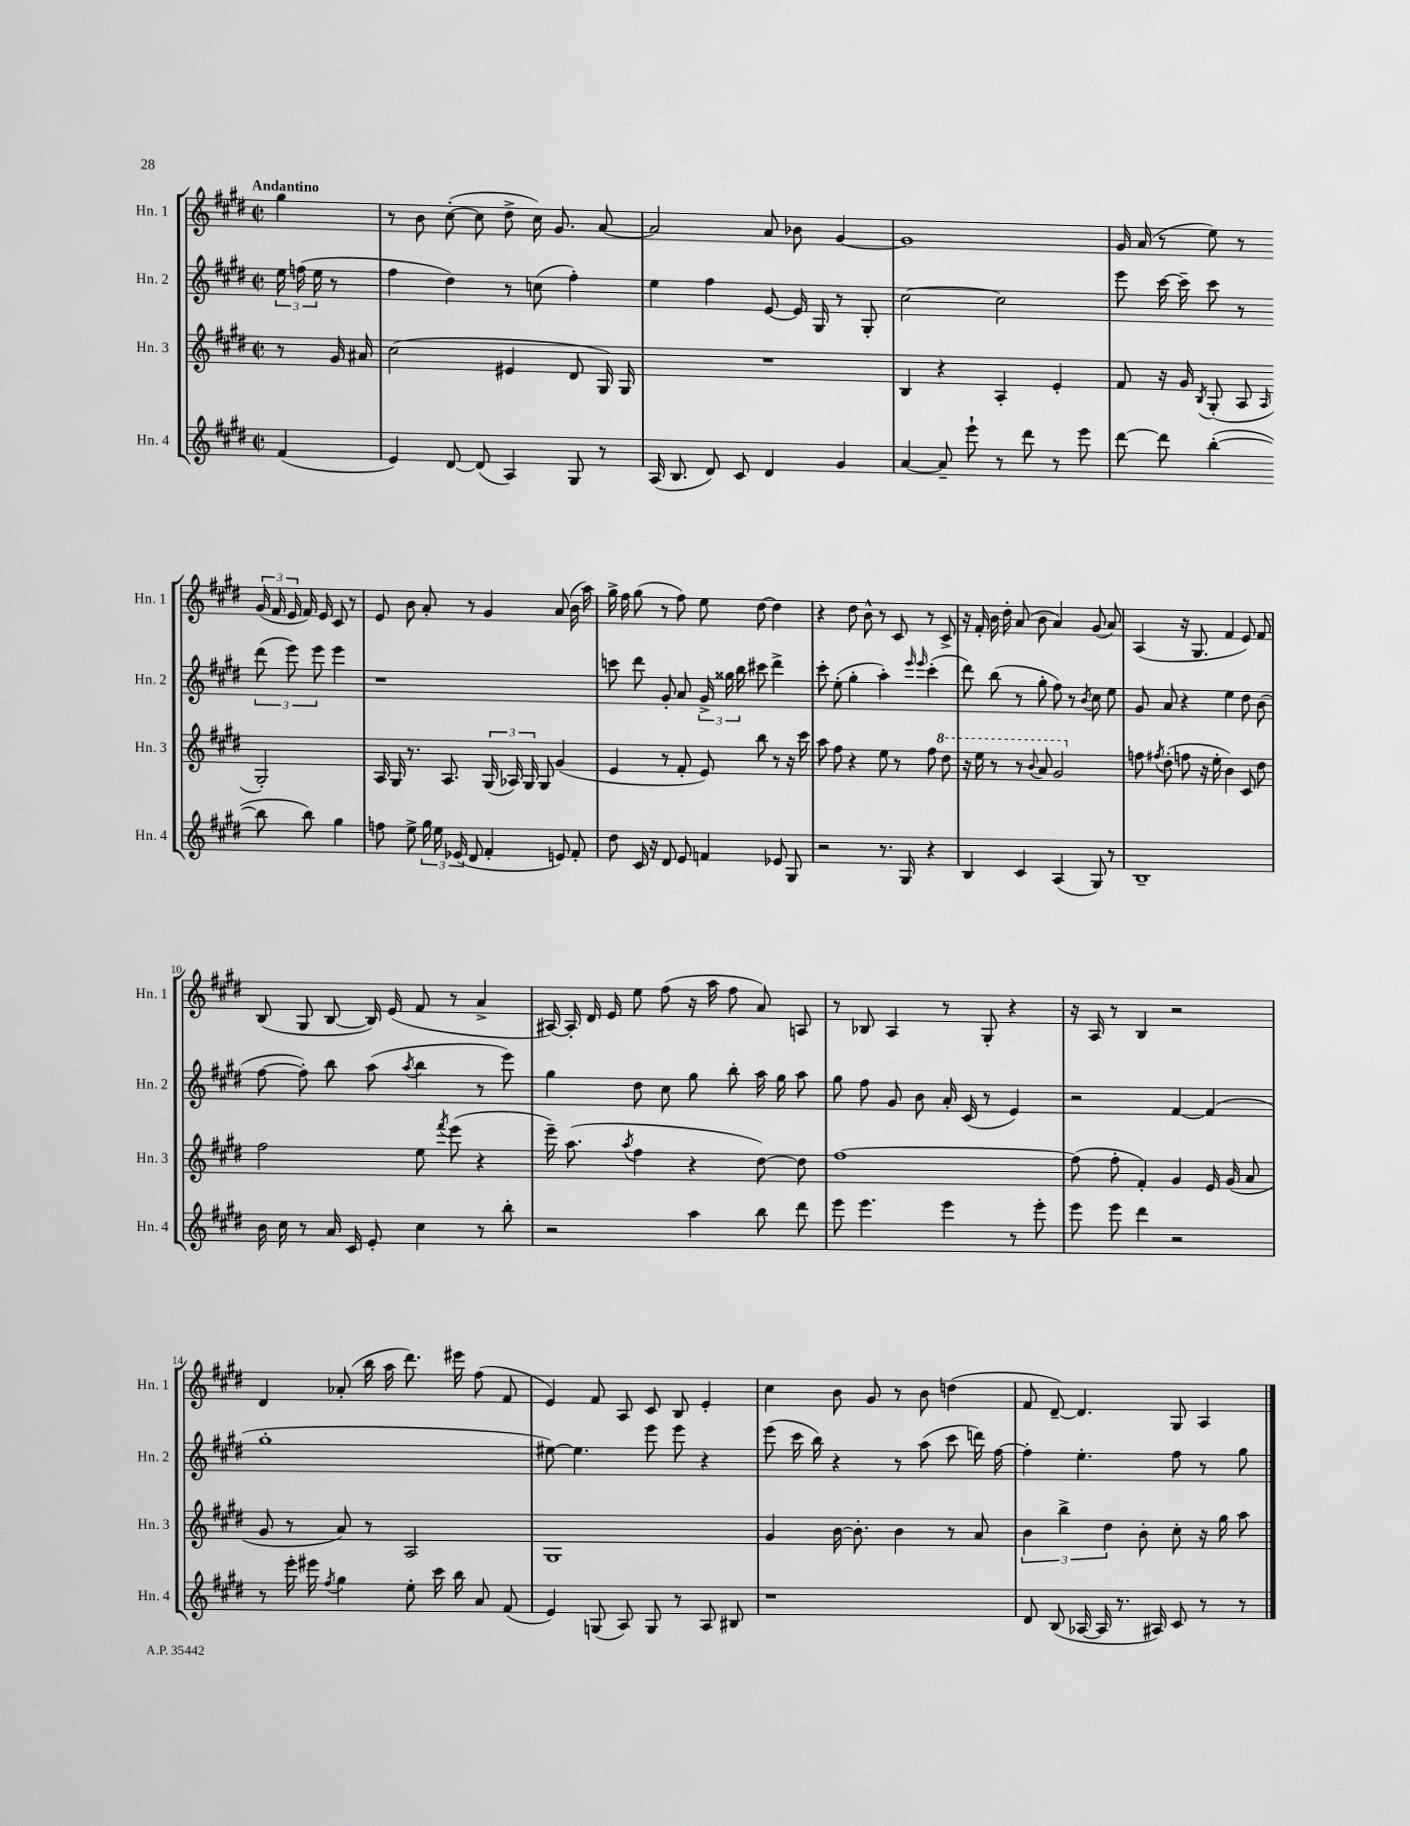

**kern	**kern	**kern	**kern
*staff4	*staff3	*staff2	*staff1
*clefG2	*clefG2	*clefG2	*clefG2
*k[f#c#g#d#]	*k[f#c#g#d#]	*k[f#c#g#d#]	*k[f#c#g#d#]
*M2/2	*M2/2	*M2/2	*M2/2
*met(c|)	*met(c|)	*met(c|)	*met(c|)
(4f#/	8r	24ee\	4gg#\
.	.	(24ff\	.
.	.	24ee\	.
.	16g#/	8r	.
.	16a#/	.	.
=	=	=	=
4e/)	(2cc#\	4ff#\	8r
.	.	.	8b\
[8d#/	.	4dd#\)	([8cc#'\
(8d#/]	.	.	8cc#\]
4A/)	4e#/	8r	8dd#^\
.	.	(8cc\	16cc#\)
.	.	.	8.g#/
8G#/	8d#/	4ff#'\)	.
8r	16G#/)	.	[8a/
.	16G#/	.	.
=	=	=	=
(16A/	1r	4ee\	2a/]
8.B/	.	.	.
8d#/)	.	4ff#\	.
8c#/	.	.	.
4d#/	.	[8e/	8a/
.	.	16e/]	8b-\
.	.	16G#/	.
4g#/	.	8r	[4g#/
.	.	8G#'/	.
=	=	=	=
[4a/	4B/	[2cc#\	1g#]
8a~/]	4r	.	.
8eee`\	.	.	.
8r	4A'/	2cc#\]	.
8ddd#\	.	.	.
8r	4e'/	.	.
8eee\	.	.	.
=	=	=	=
[8ddd#\	8f#/	8eee\	16g#/
.	.	.	(16a/
8ddd#\]	16r	[16ccc#\	8r
.	16g#/	16ccc#~\]	.
.	8qB/	.	.
([4bb'\	(8G#'/	8ccc#\	8ee\)
.	8A/	8r	8r
.	16qqA/	.	.
8bb\]	2G#'/)	(12ddd#\	(24g#/
.	.	.	24f#/
.	.	12eee\)	24e/
8bb\)	.	.	16f#/)
.	.	12eee\	.
.	.	.	16e/
4gg#\	.	4eee\	8c#/
.	.	.	8r
=	=	=	=
8ff\	16A/	1r	8e/
.	16G#/	.	.
8ee^\	8.r	.	8b\
24gg#\	.	.	8a'/
24ee\	.	.	.
.	8.A/	.	.
(24e-/	.	.	.
8d#/	.	.	8r
4f#'/	(24G#/	.	4g#/
.	24A-/)	.	.
.	24G#/	.	.
.	8G#/	.	.
8e/)	(4g#/	.	(8a/
8f#'/	.	.	16b\
.	.	.	16aa\)
=	=	=	=
8dd#\	4e/	8ccc\	16gg#^\
.	.	.	16ff#\
16c#/	.	8ddd#\	(8gg#\
16r	.	.	.
8d#/	8r	8g#'/	8r
8e/	8f#'/	8a/	8ff#\)
4f/	8e/)	24g#^/	8ee\
.	.	24gg##\	.
.	.	24bb\	.
.	8bb\	8ccc#\	[8dd#\
8e-/	8r	4ddd#^\	4dd#\]
8G#/	16r	.	.
.	16ccc#\	.	.
=	=	=	=
2r	8aa\	8ccc#'\	4r
.	8ff#\	(8ee'\	.
.	4r	4gg#'\	8dd#\
.	.	.	8b^^\
8.r	8ee\	4aa'\)	8r
.	8r	.	8c#/
16G#/	.	.	.
.	.	16qqeee/	.
.	.	16qqeee/	.
4r	8ff#\	(4ccc#'\	8r
.	8ddd#\	.	8c#^/
=	=	=	=
4B/	16r	8ddd#\)	16r
.	16eee\	.	16f#'/
.	8r	(8bb\	16b\
.	.	.	16dd#'\
4c#/	8r	8r	(8a/
.	8qqbb/	.	.
.	8aa/	8gg#'\	8b\
(4A/	2gg#/	8ff#\)	4a/)
.	.	8r	.
.	.	8qb/	.
8G#/)	.	8cc#\	(8g#/
8r	.	8ee\	8a/)
=	=	=	=
1B~	8ff\	8g#/	(4A/
.	8qff#/	.	.
.	(8dd#'\	8a/	.
.	8ff\	4r	16r
.	.	.	8.G#/
.	16r	.	.
.	16ee'\	.	.
.	4b\)	4ee\	4f#/
.	8c#/	8dd#\	8e/)
.	8dd#\	(8b\	8f#/
=	=	=	=
16b\	2ff#\	[8ff#\	(8B/
16cc#\	.	.	.
8r	.	8ff#'\])	8G#/
16a/	.	8bb\	[8B/
16c#/	.	.	.
8e'/	.	(8aa\	16B/])
.	.	.	(16e/
.	.	8qaa/	.
4cc#\	8ee\	4bb\	8f#/
.	8qfff#/	.	.
.	(8eee\	.	8r
8r	4r	8r	4a^/
8bb'\	.	8eee\)	.
=	=	=	=
2r	16eee~\)	4gg#\	[16A#/)
.	(8.aa\	.	16A#'/]
.	.	.	16d#/
.	.	.	16e/
.	8qaa/	.	.
.	4ff#\	8dd#\	8ee\
.	.	8cc#\	(8ff#\
4aa\	4r	8gg#\	16r
.	.	.	16aa\
.	.	8bb'\	8ff#\
8bb\	[8dd#\)	16aa\	8a/)
.	.	16gg#\	.
8ddd#\	8dd#\]	8aa\	8A/
=	=	=	=
8eee\	[1ff#	8gg#\	8r
4.eee\	.	8ff#\	8B-/
.	.	8g#/	4A/
.	.	8b\	.
4eee\	.	16a'/	8r
.	.	(16c#/	.
.	.	8r	8G#'/
8r	.	4e/)	4r
8eee'\	.	.	.
=	=	=	=
8eee\	(8ff#\]	2r	16r
.	.	.	16A/
8eee\	8ff#'\	.	8r
4ddd#\	4f#'/)	.	4B/
2r	4g#/	[4f#/	2r
.	16e/	(4f#/]	.
.	(16g#/	.	.
.	8a/	.	.
=	=	=	=
8r	8g#/	1gg#'	4d#/
16eee'\	8r	.	.
16eee#\	.	.	.
8qff#/	.	.	.
4gg#\	8a/)	.	(8a-'/
.	8r	.	16bb\
.	.	.	16aa\
8ee'\	2A/	.	8.ddd#\)
16ccc#\	.	.	.
16bb\	.	.	16eee#\
8a/	.	.	(8ff#\
(8f#/	.	.	8f#/
=	=	=	=
4e/)	1G#	[8ee#\)	4e/)
.	.	4.ee#\]	.
(8G/	.	.	8f#/
8A/)	.	.	8A/
8G/	.	8eee\	8c#/
8r	.	8eee\	8B/
8A/	.	4r	4e'/
8B#/	.	.	.
=	=	=	=
1r	4g#/	(8eee\	4cc#\
.	.	16ccc#\	.
.	.	16bb\)	.
.	[16b\	4r	8b\
.	8.b'\]	.	.
.	.	.	8g#/
.	4b\	8r	8r
.	.	(8aa\	8b\
.	8r	8ccc#\	(4dd\
.	8a/	16ddd\)	.
.	.	[16ff#\	.
=	=	=	=
8d#/	6b\	4ff#'\]	8f#/
(8B/	.	.	[8d#~/)
.	6bb^\	.	.
[16A-/	.	4.ee'\	4.d#/]
16A-/]	.	.	.
.	6dd#\	.	.
8.r	.	.	.
.	8b'\	.	.
16A#/)	.	.	.
8c#/	8cc#'\	8ff#\	8G#/
8r	16r	8r	4A/
.	16gg#\	.	.
8r	8aa\	8gg#\	.
==	==	==	==
*-	*-	*-	*-
